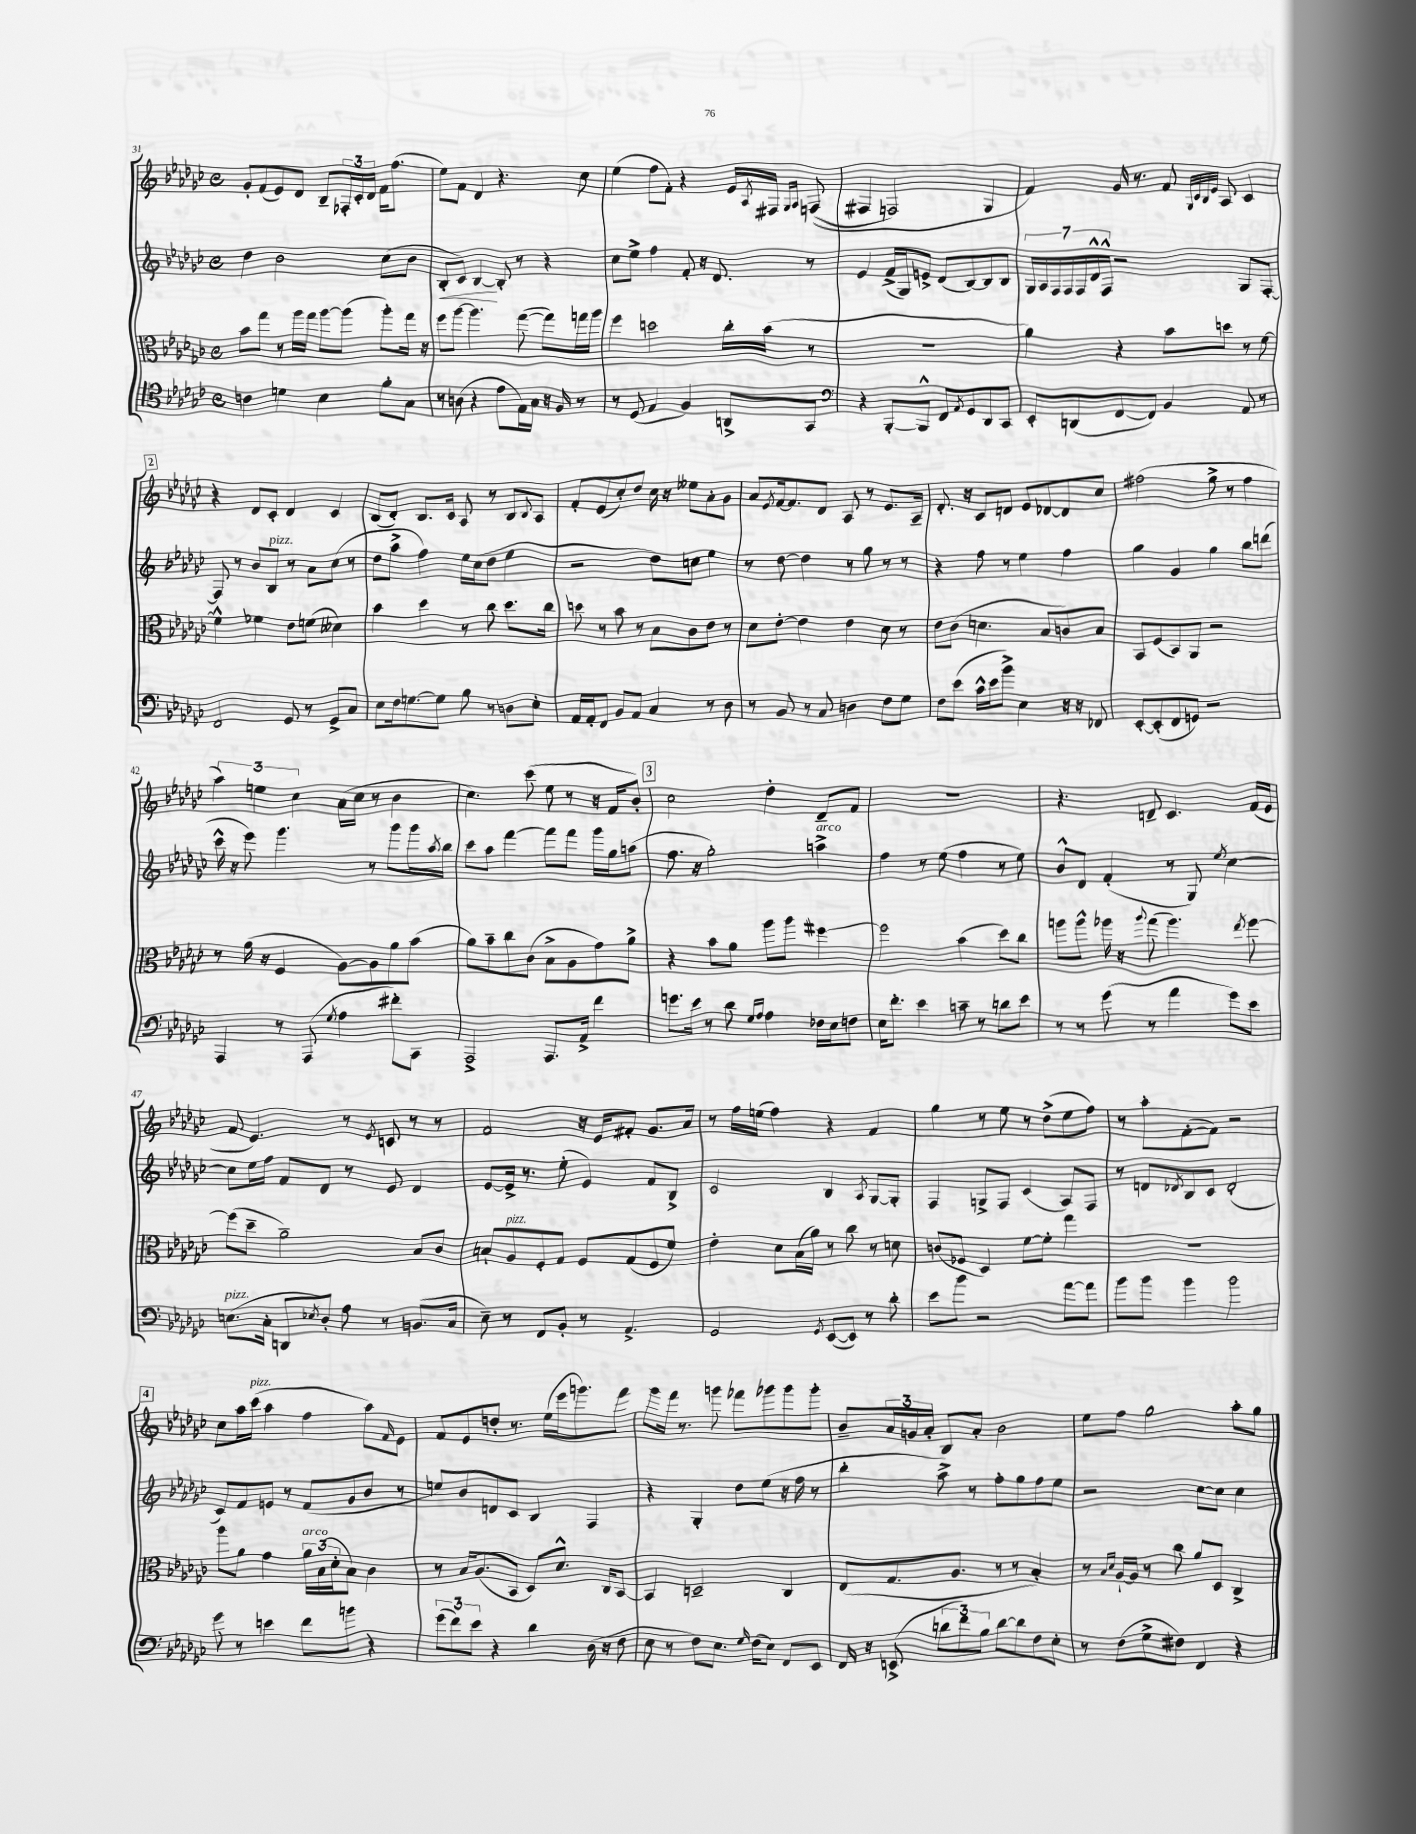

**kern	**kern	**kern	**dynam	**kern
*part4	*part3	*part2	*part2	*part1
*staff4	*staff3	*staff2	*staff2	*staff1
*clefC4	*clefC3	*clefG2	*	*clefG2
*k[b-e-a-d-g-c-]	*k[b-e-a-d-g-c-]	*k[b-e-a-d-g-c-]	*	*k[b-e-a-d-g-c-]
*M4/4	*M4/4	*M4/4	*	*M4/4
*met(c)	*met(c)	*met(c)	*	*met(c)
=31	=31	=31	=31	=31
4cn\	8b-\L	4dd-\	.	8g-'/L
.	8gg-\J	.	.	(8f/
4dn\	8r	2b-\	.	8e-/)
.	16aa-\LL	.	.	8d-/J
.	16gg-\JJ	.	.	.
4B-\	[8aa-\L	.	.	8B-~/L
.	(8aa-\J]	.	.	24F-X'/L
.	.	.	.	24c-'/
.	.	.	.	24d-/JJ
8f'\L	8aa-'\L)	(8cc-\L	.	16f\KL
.	.	.	.	(8.ff\J
8G-\J	16gg-\Jk	8b-\J	.	.
.	16r	.	.	.
=32	=32	=32	=32	=32
!	!	!	!LO:HP:b	!
8r	8ff\L	8B-'/L	<	8ee-\L)
(8An\	[8aa-\J	8c-/J)	.	8f\J
4r	4.aa-\]	[4B-/	.	4d-/
8e-\L	.	8B-'/]	[	4.r
16E-\L)	([8gg-\	8r	.	.
16G-\JJ	.	.	.	.
16r	8gg-\L])	4r	.	.
16F/	.	.	.	.
8r	16ggn\L	.	.	8cc-\
.	16aa-\JJ	.	.	.
=33	=33	=33	=33	=33
8r	4ff\	8cc-\L	.	(4ee-\
(8D-/	.	8ee-^\J	.	.
4E-/	2ddn\	4ff\	.	8ff\L
.	.	.	.	8f'\J)
4F/)	.	8f'/	.	4r
.	.	16r	.	.
.	.	8.d-/	.	.
8AAn^/L	16cc-'\LL	.	.	16e-/LL
.	.	.	.	8qA-/
.	(16b-\JJ	.	.	16F#X/JJ
.	.	.	.	16qqG-/LL
.	.	.	.	16qqA-/JJ
8GG-/J	8r	8r	.	((8Fn/
=34	=34	=34	=34	=34
*clefF4	*	*	*	*
4r	1r	4e-/	.	4F#X/
[8BBB-'/L	.	(16f^/LL	.	2Fn/)
.	.	16G-/J)	.	.
8BBB-^^/J]	.	8en^/J	.	.
8FF/L	.	(8d-/L	.	.
8qAA-/	.	.	.	.
8GG-/	.	[8B-/)	.	.
8DD-/	.	8B-/]	.	4G-/
8CC-/J	.	8B-/J	.	.
=35	=35	=35	=35	=35
8EE-'/L	4a-\)	28G-/LL	.	4f/)
.	.	28A-/	.	.
.	.	28F/	.	.
.	.	28F/	.	.
(8DDn/	.	.	.	.
.	.	28F/	.	.
.	.	28d-^^/	.	.
.	.	28F^^/JJ	.	.
[8FF/	4r	2r	.	16g-/
.	.	.	.	8.r
8FF/J])	.	.	.	.
4BB-/	8b-\L	.	.	8f/
.	.	.	.	32qqG-/LLL
.	.	.	.	32qqc-/
.	.	.	.	32qqB-/
.	.	.	.	32qqe-/JJJ
.	8ddn\J	.	.	8A-/
8AA-/	8r	8G-/L	.	4c-/
8r	[8f\	[8F'/J	.	.
!!LO:LB:g=z
!!LO:REH:place=s1:t=2
=36	=36	=36	=36	=36
2FF/	4f^^\]	8F/]	.	4r
.	.	8r	.	.
.	4f-X\	8b-/L	.	8d-/L
!	!	!LO:TX:a:i:t=pizz.	!	!
.	.	8B-/J	.	8c-'/J
8GG-/	8e-\L	8r	.	4d-/
8r	(8fn\J	8a-\L	.	.
8GG-^/L	4d--X\)	(8cc-\J	.	4c-/
8C-/J	.	8r	.	.
=37	=37	=37	=37	=37
8E-\L	4b-\	8dd-\L	.	(8B-/L
16F\k	.	8aa-^\J	.	8d-'/J)
[8.Gn\	.	.	.	.
.	4dd-\	4ff\)	.	8.B-/L
8G\J]	.	.	.	.
.	.	.	.	16c-/Jk
8B-\	8r	16ee-\LL	.	8A-/
.	.	(16cc-\J	.	.
8r	8cc-\	8dd-\J	.	8r
8Dn\L	8.dd-\L	4ee-\	.	8B-/L
.	.	.	.	8qqB-/
8E-'\J	.	.	.	8A-/J
.	16cc-\Jk	.	.	.
=38	=38	=38	=38	=38
16AA-/LL	8ddn\	2r	.	8f'/L
16AA-'/J	.	.	.	.
8FF/J	8r	.	.	(8e-/
8BB-/L	8b-\	.	.	8cc-'/)
8AA-/J	8r	.	.	8dd-/J
4C-/	8B-\L	8dd-\L)	.	16cc-\
.	.	.	.	16r
.	8c-\	8ccn\J	.	8ee--X\L
8r	8e-\J	4ee-\	.	8a-'\
8D-\	8r	.	.	8g-\J
=39	=39	=39	=39	=39
8r	8d-\L	8r	.	8a-/L
.	.	.	.	8qe-/
8BB-/	[8e-'\J	[8dd-\	.	[16f/k
.	.	.	.	8.f/]
8r	4e-\]	4dd-\]	.	.
8C-/	.	.	.	8d-/J
4Dn\	4e-\	8r	.	8A-/
.	.	8gg-\	.	8r
8F\L	8d-\	8r	.	8.e-/L
8G-\J	8r	8r	.	.
.	.	.	.	16A-~/Jk
=40	=40	=40	=40	=40
8F\L	8e-\L	4r	.	8.d-'/
(8e-\J	(8c-\J	.	.	.
.	.	.	.	16r
16c-^^\LL	4.dn\	8ff\	.	8c-/L
16e-\J	.	.	.	.
8b-^\J)	.	8r	.	8dn/J
4E-\	.	4ee-\	.	8e-/L
.	8B-/L	.	.	[8d-X/
16r	8cn/)	4ff\	.	8d-/]
16r	.	.	.	.
8FF-X/	8B-/J	.	.	8cc-/J
=41	=41	=41	=41	=41
[8EE-'/L	8BB-/L	4gg-\	.	(2ff#X\
(8EE-'/]	(8F/	.	.	.
8FF/	8BB-/)	4g-/	.	.
8GGn/J)	8AA-/J	.	.	.
2r	2r	4gg-\	.	8gg-^\
.	.	.	.	8r
.	.	8bb-\L	.	4ff#\
.	.	(8dddn\J	.	.
!!LO:LB:g=z
=42	=42	=42	=42	=42
4AAA-/	8r	16ccc-^^\	.	6aa-\)
.	.	16r	.	.
.	(16a-\	8eee-\)	.	.
.	.	.	.	6een\
.	16r	.	.	.
8r	4F/	4.ggg-\	.	.
.	.	.	.	6cc-\
(8AAA-/	.	.	.	.
8qG-/	.	.	.	.
4A-\	[8A-\L)	.	.	(16a-\LL
.	.	.	.	16cc-\JJ
.	8A-\]	8r	.	8r
8f#X'\L)	8a-\	8ggg-\L	.	4b-\
8CC-\J	(8b-\J	16ggg-\L	.	.
.	.	8qaa-/	.	.
.	.	16bb-\JJ	.	.
=43	=43	=43	=43	=43
2AAA-^/	8a-\L)	8ccc-\L	.	4.cc-\)
.	8b-~\	8aa-\J	.	.
.	8cc-\	[4fff\	.	.
.	(8c-\J	.	.	(8ccc-\
8.AAA-/L	8B-^\L	8fff\L]	.	8ee-\
.	8A-\	8fff\J	.	8r
16AA-^/Jk	.	.	.	.
4f\	8g-\)	16ggg-\LL	.	16r
.	.	16gg-\J	.	16f/KL
.	8a-^\J	(8aan\J	.	8b-'/J)
!!LO:REH:place=s1:t=3
=44	=44	=44	=44	=44
8.gn\L	4r	8.ff\	.	2cc-\
16e-\Jk	.	16r	.	.
8r	8b-\L	2gg-'\)	.	.
8d-\	8a-\J	.	.	.
16qqG-/LL	.	.	.	.
16qqA-/JJ	.	.	.	.
4A-\	8aa-\L	.	.	4dd-'\
.	8aa-\J	.	.	.
!	!	!LO:TX:a:i:t=arco	!	!
16F-X\LL	[4ff#X\	4aan^\	.	8d-~/L
16E-\J	.	.	.	.
8Fn\J	.	.	.	8f/J
=45	=45	=45	=45	=45
16E-\KL	2ff#\]	4ff\	.	1r
8.f'\J	.	.	.	.
4e-\	.	8r	.	.
.	.	(8ee-\	.	.
8cn~\	(4b-\	4ff\	.	.
8r	.	.	.	.
8dn\L	8dd-\L)	8r	.	.
8e-\J	8cc-\J	8ee-\)	.	.
=46	=46	=46	=46	=46
8r	8aan\L	8b-^^/L	.	4.r
8r	8aa^^\J	8d-/J	.	.
(8g-\	16aa-X\	(4f'/	.	.
.	16r	.	.	.
.	8qqaa-/	.	.	.
8r	(8gg-\	.	.	8dn~/
4a-\	4.aa-\)	8r	.	4.c-/
.	.	8G-/)	.	.
.	.	8qee-/	.	.
8g-\L)	.	[4cc-\	.	.
.	8qee-/	.	.	.
8e-\J	[8ff\	.	.	(16f/LL
.	.	.	.	16e-/JJ
!!LO:LB:g=z
=47	=47	=47	=47	=47
!LO:TX:a:i:t=pizz.	!	!	!	!
(8.En\L	(8ff\L]	8cc-\L]	.	8f/
.	8dd-~\J	16ee-\L	.	4.e-/)
16C-'\Jk	.	16ff\JJ	.	.
8DDn/L	2a-~\)	8f/L	.	.
8qE-X/	.	.	.	.
8D-'/J)	.	8d-/J	.	.
8A-\	.	8r	.	8r
.	.	.	.	8qe-/
8r	.	8e-/	.	8cn/
(8.BBn/L	8B-/L	4d-/	.	8r
.	8c-/J	.	.	8r
16C-/Jk	.	.	.	.
=48	=48	=48	=48	=48
8E-~\)	8Bn`/L	[8e-/L	.	2f/
!	!LO:TX:a:i:t=pizz.	!	!	!
8r	8A-/	16e-^/Jk]	.	.
.	.	8.r	.	.
8FF/L	8F'/	.	.	.
8BB-'/J	8G-/J	(8ee-'\	.	.
8r	8F/L	4e-/)	.	16r
.	.	.	.	16e-/KL
4.AA-^/	(8G-/	.	.	8f#X'/J
.	8F/	8f/L	.	8.g-/L
.	8f/J)	8B-^/J	.	.
.	.	.	.	16a-/Jk
=49	=49	=49	=49	=49
2GG-/	4e-'\	2c-/	.	8r
.	.	.	.	16ff\LL
.	.	.	.	(16een\JJ
.	8d-\L	.	.	4ff\)
.	(16B-\L	.	.	.
.	16a-\JJ)	.	.	.
8qGG-/	.	.	.	.
([8EE-/L	8r	4B-/	.	4r
8EE-/J])	8cc-\	.	.	.
.	.	8qA-/	.	.
8r	8r	[8G-/L	.	4f/
8d-'\	8dn\	8G-'/J]	.	.
=50	=50	=50	=50	=50
8e-\L	(8cn/L	4F/	.	4gg-\
8b-\J	8F-X/J	.	.	.
2r	4D-/)	8Gn^/L	.	8r
.	.	8F/J	.	8ee-\
.	[8f\L	(4c-/	.	8r
.	8f'\J]	.	.	(8dd-^\L
[8a-\L	4gg-\	8A-/L)	.	8ee-\
8a-\J]	.	8F/J	.	8ff\J)
=51	=51	=51	=51	=51
8b-\L	1r	8r	.	8r
8b-\J	.	8dn/L	.	8aa-'\L
.	.	8qd-X/	.	.
4b-\	.	8B-/	.	([8f'\
.	.	8c-/J	.	8f\J])
2b-\	.	(2d-'/	.	2r
!!LO:LB:g=z
!!LO:REH:place=s1:t=4
=52	=52	=52	=52	=52
8g-\	8aa-\L	8c-/L)	.	8cc-\L
8r	8a-\J	8f/	.	16aa-\L
!	!	!	!	!LO:TX:a:i:t=pizz.
.	.	.	.	(16ccc-\JJ
4en\	4g-\	8en/J	.	4aa-\
.	.	8r	.	.
!	!LO:TX:a:i:t=arco	!	!	!
8f\L	24a-\LL	(8f/L	.	4ff\
.	(24B-\	.	.	.
.	24d-'\J	.	.	.
8bn\J	8B-\J)	8g-/	.	.
4r	4c-\	8b-/J	.	8aa-\L)
.	.	.	.	16qqf/
.	.	8r	.	8e-\J
=53	=53	=53	=53	=53
(12g-\L	8r	8een/L)	.	8f/L
12f\)	.	.	.	.
.	16B-/KL	8b-/	.	8e-/
12e-\J	.	.	.	.
.	(8.A-/	.	.	.
4r	.	8dn/	.	8ddn'/J
.	8BB-/J	8c-/J	.	8.r
4d-\	8D-/L)	4B-/	.	.
.	.	.	.	(16ee-\LL
.	8.d-^^/J	.	.	16eee-\J
.	.	.	.	8.gggn\)
(16D-\	.	4F/	.	.
16r	16C-/KL	.	.	.
8F\	[8BB-/J	.	.	8fff\J
=54	=54	=54	=54	=54
8E-\	4BB-/]	4r	.	8ggg-\L
8r	.	.	.	16fff\Jk
.	.	.	.	8.r
8F\L)	2Dn~/	4G-'/	.	.
8.E-\J	.	.	.	8gggn\
.	.	8dd-\L	.	8fff-X\L
16qqG-/	.	.	.	.
(16F\KL	.	.	.	.
8E-\J)	.	(8ee-\J	.	8ggg-X\
8FF/L	4C-/	16r	.	8ggg-\
.	.	16ff\	.	.
8EE-/J	.	8r	.	8ggg-'\J
=55	=55	=55	=55	=55
16FF/	(8E-/L	4bb-'\	.	8b-~/L
16r	.	.	.	.
(8EEn^/	8.G-/	.	.	24a-/L
.	.	.	.	24gn/
.	.	.	.	24a-'/JJ
12dn\L	.	8aa-^\)	.	8B-/L
.	8.A-/J	.	.	.
12f\)	.	.	.	.
.	.	8r	.	8a-'/J
12B-\J	.	.	.	.
[8d\L	8r	8ff'\L	.	2b-\
8d\]	8r	8gg-\	.	.
8F\	4B-'/)	8ff\	.	.
8E-'\J	.	8ee-\J	.	.
=56	=56	=56	=56	=56
8r	8r	2r	.	8ee-\L
.	16qqB-/LL	.	.	.
.	16qqd-/JJ	.	.	.
(8F\L	[16A-`/LL	.	.	8ff\J
.	16A-/JJ]	.	.	.
8G-^\	8r	.	.	2gg-\
8F#X\J)	8cc-\	.	.	.
4FF/	8a-/L	[8cc-\L	.	.
.	8D-/J	8cc-\J]	.	.
4r	4C-^/	4cc-\	.	8aa-'\L
.	.	.	.	8gg-\J
==	==	==	==	==
*-	*-	*-	*-	*-
